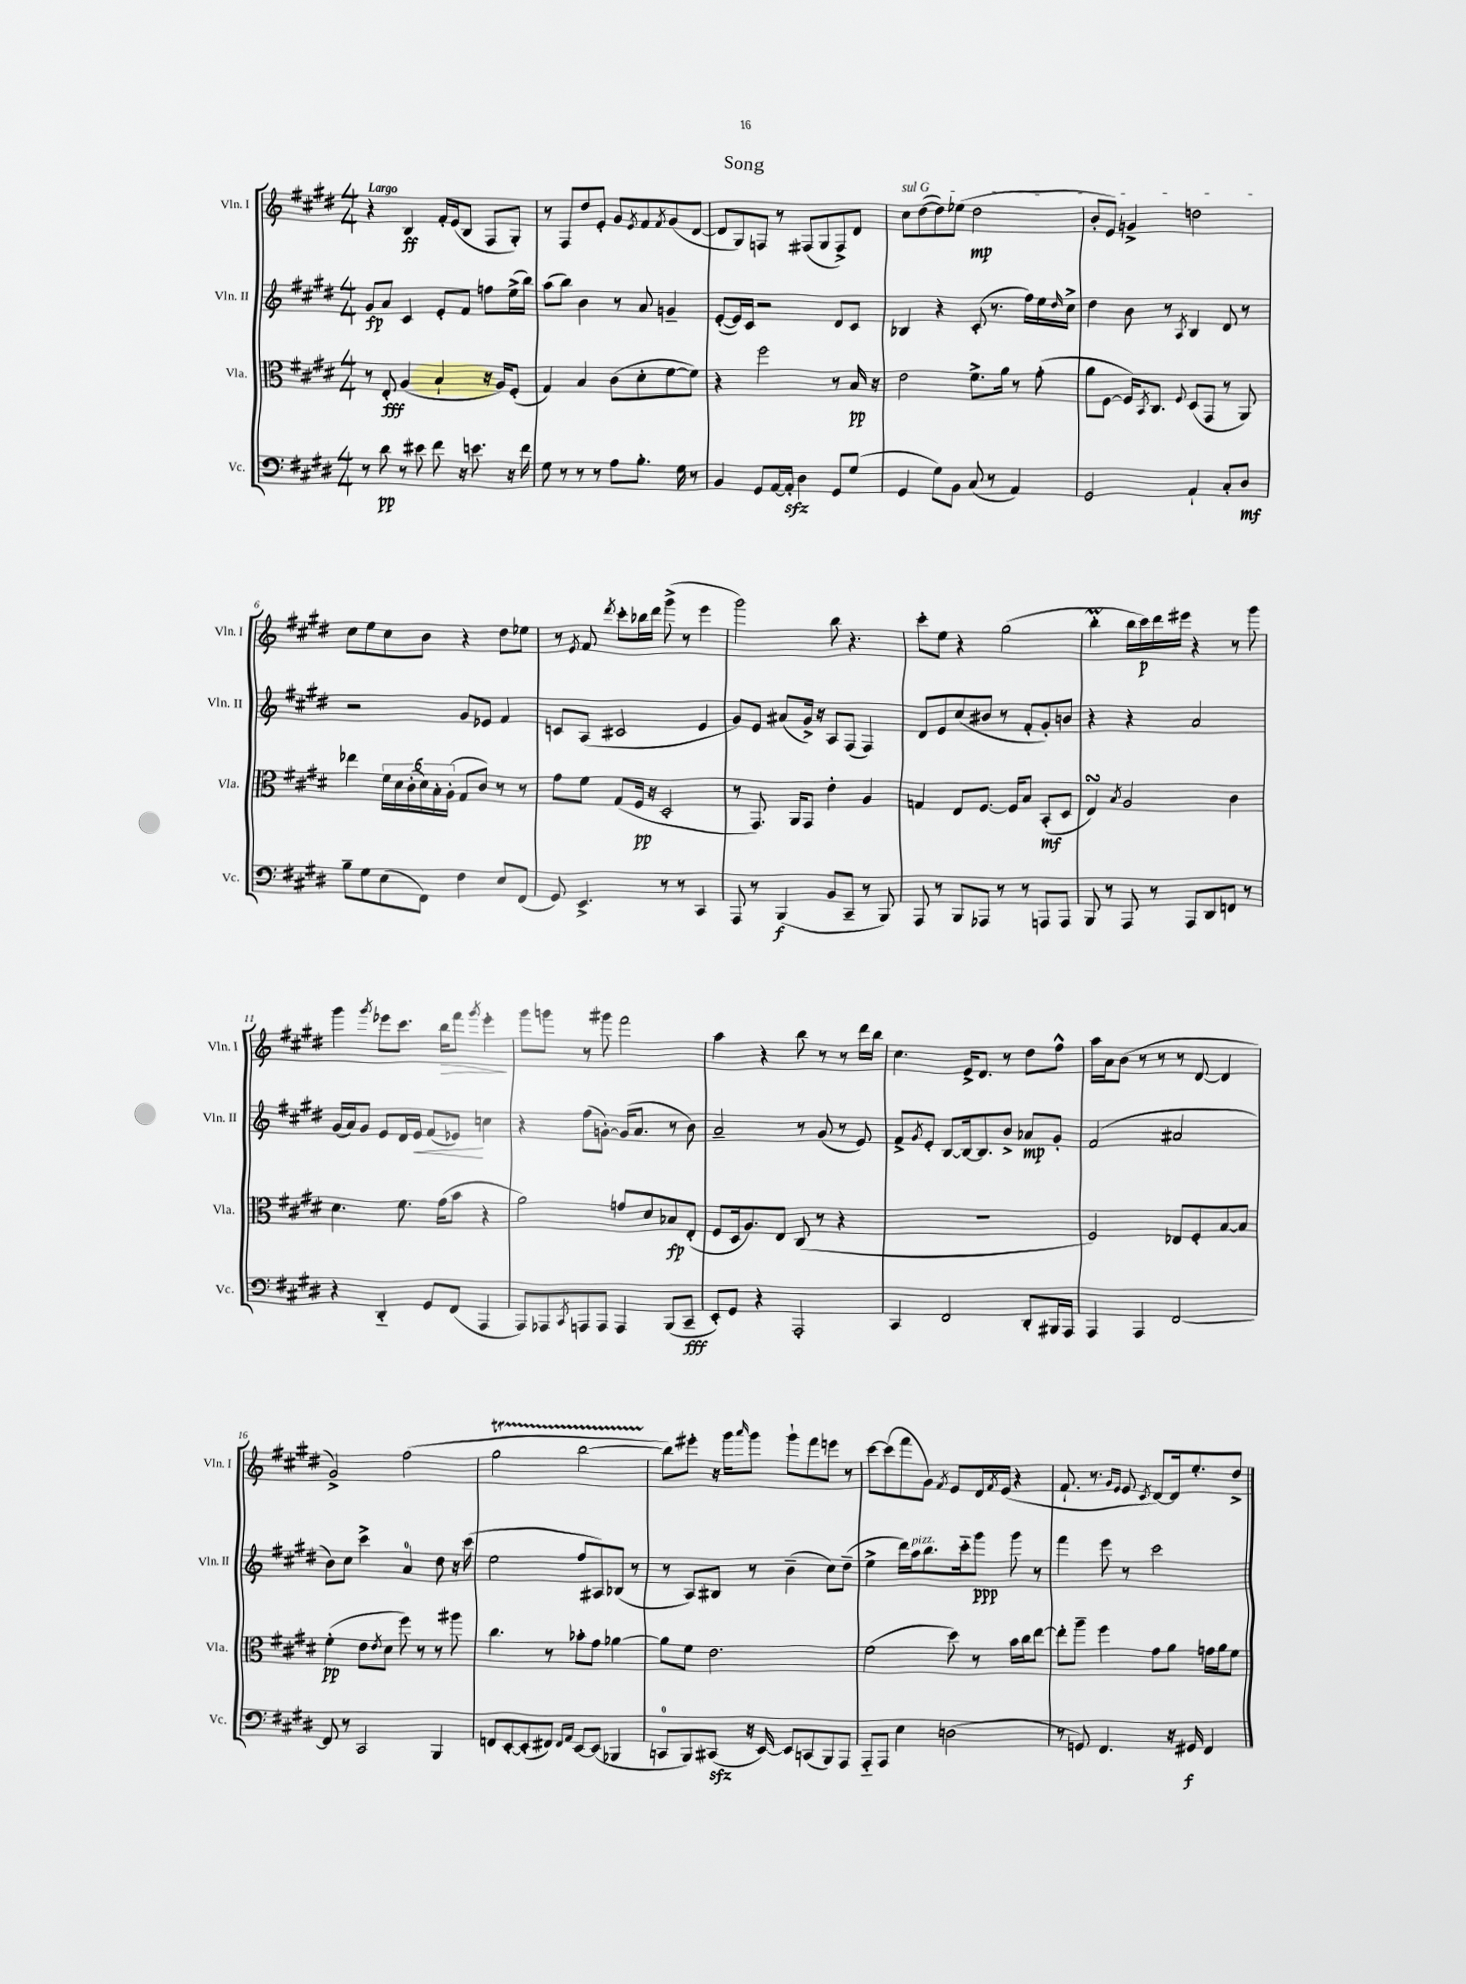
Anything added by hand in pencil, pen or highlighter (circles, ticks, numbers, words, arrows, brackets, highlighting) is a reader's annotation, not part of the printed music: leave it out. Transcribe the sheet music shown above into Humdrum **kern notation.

**kern	**kern	**kern	**kern
*staff4	*staff3	*staff2	*staff1
*clefF4	*clefC3	*clefG2	*clefG2
*k[f#c#g#d#]	*k[f#c#g#d#]	*k[f#c#g#d#]	*k[f#c#g#d#]
*M4/4	*M4/4	*M4/4	*M4/4
8r	8r	8g#	4r
8d#	8E'	8a	.
8r	(4A	4c#	4B
8e#	.	.	.
8f#	4B`	8e'	16f#'
.	.	.	(16e
16r	.	8f#	8B
8.e	.	.	.
.	16r	8ff	8F#
.	16A)	.	.
16r	(8F#'	(16ee^	8G#')
16f#	.	16bb)	.
=	=	=	=
8G#	4G#)	(8aa	8r
8r	.	8bb)	8F#
8r	4B	4b	8dd#
8r	.	.	8e'
8A	(8c#	8r	8g#
.	.	.	8qe
8.B'	8d#'	8a	8f#
.	.	.	8qf#
.	[8f#	4g~	(8g#
16G#	.	.	.
8r	8f#])	.	[8d#
=	=	=	=
4BB	4r	([8e'	8d#]
.	.	16e])	8G#)
.	.	16c#	.
8GG#	2ff#	2r	8F
[16AA	.	.	8r
16AA']	.	.	.
4D#	.	.	(8F#
.	.	.	8G#
8GG#	8r	8d#	8F#^)
(8G#	16B	8c#	8d#
.	16r	.	.
=	=	=	=
4GG#	2e	4B-	8cc#
.	.	.	([8dd#
8G#)	.	4r	8dd#])
8BB	.	.	(8ee-
(8C#	8.f#^	(8c#'	2dd#
8r	.	8.r	.
.	16a	.	.
4AA)	8r	.	.
.	.	16ff#)	.
.	(8g#'	16ee	.
.	.	16qqdd#	.
.	.	16cc#^	.
=	=	=	=
2GG#	8a	4dd#	8b'
.	[8F#	.	8e)
.	16F#])	8b	4g^
.	8qBB	.	.
.	8.C#	.	.
.	.	8r	.
.	8qqF#	8qA	.
4AA`	(8D#	4B	2dd
.	8GG#	.	.
8C#'	8r	8d#	.
8D#	8AA)	8r	.
=	=	=	=
8B~	4ee-	2r	8cc#
8G#	.	.	8ee
(8E	24f#	.	8cc#
.	24d#	.	.
.	(24c#'	.	.
8FF#)	24d#)	.	8b
.	24B'	.	.
.	(24A'	.	.
4F#	8G#	8g#	4r
.	8c#)	8e-	.
8E	8r	4f#	8dd#
(8FF#	8r	.	8ee-
=	=	=	=
8GG#)	8g#	8c	8r
.	.	.	8qe
4.EE^	8f#	(8A	8f#
.	.	.	8qddd#
.	(8G#	2c#	8ccc#'
.	16F#	.	16bb-
.	16r	.	16ddd#
8r	2D#'	.	(8ggg#^
8r	.	.	8r
4CC#	.	4e	4eee
=	=	=	=
8AAA	8r	8g#)	2ggg#)
8r	8.GG#)	8e	.
(4BBB	.	(8a#	.
.	16AA	.	.
.	8GG#	16g#^)	.
.	.	16r	.
8BB	4e'	8A	8bb
8CC#~	.	(8F#	4.r
8r	4A	4F#)	.
8BBB)	.	.	.
=	=	=	=
8AAA	4G	8d#	8ccc#'
8r	.	8e	8ee
8BBB	8E	(8cc#	4r
8AAA-	[8.F#	8b#	.
8r	.	8r	(2gg#
.	16F#]	.	.
8r	8B	8f#'	.
8AAA	(8BB'	8g#')	.
8AAA	8D#	8b	.
=	=	=	=
8BBB	4E)	4r	4bb'
8r	.	.	.
.	8qB	.	.
8AAA	2A	4r	16bb
.	.	.	16ccc#)
8r	.	.	16ddd#
.	.	.	16eee#
8AAA	.	2a	4r
8DD#	.	.	.
8FF	4c#	.	8r
8r	.	.	8ggg#
=	=	=	=
4r	4.d#	(16g#	4ggg#
.	.	16a)	.
.	.	8g#	.
.	.	.	8qggg#
4DD#'~	.	8e	8eee-
.	8.f#	16d#	8.ccc#
.	.	16e	.
8GG#	.	(8f#	.
.	(16g#	.	16bb
(8FF#	8b	8e-)	8fff#
.	.	.	8qggg#
4AAA	4r	4cc	4eee-'
=	=	=	=
8AAA)	2a)	4r	8ggg#
8AAA-	.	.	8ggg
8qCC#	.	.	.
8AAA	.	(8ff#	8r
8AAA	.	[8g')	8ggg#
4AAA	8g	(16g]	2fff#
.	.	8.a	.
.	8d#	.	.
(8BBB	8B-	8r	.
8CC#~	(8E'	8b)	.
=	=	=	=
8EE')	8F#	2a~	4aa
8GG#	16D#	.	.
.	8.A)	.	.
4r	.	.	4r
.	8E	.	.
2AAA'	(8C#	8r	8bb
.	8r	(8g#	8r
.	4r	8r	8r
.	.	8e)	16ddd#
.	.	.	16bb
=	=	=	=
4CC#	1r	8f#^	4.cc#
.	.	8qg#	.
.	.	8e'	.
2FF#	.	[8B	.
.	.	16B_	16e^
.	.	8.B]	8.d#
.	.	8b^	8r
8DD#'	.	8a-	8dd#
16BBB#	.	8g#'	8ff#^^
16AAA	.	.	.
=	=	=	=
4AAA	2F#)	(2f#	16aa
.	.	.	16a
.	.	.	(8b
4AAA	.	.	8r
.	.	.	8r
[2FF#	8E-	2a#	8r
.	8F#'	.	[8d#
.	[8B	.	4d#]
.	8B]	.	.
=	=	=	=
8FF#]	(4f#'	8b)	2g#^)
8r	.	8cc#	.
2CC#	8e	4ccc#^	.
.	8qe	.	.
.	8d#	.	.
.	8ff#)	4a	(2ff#
.	8r	.	.
4BBB	8r	8dd#	.
.	8aa#	16r	.
.	.	(16ccc#	.
=	=	=	=
8FF	4.cc#	2ee	2gg#
[8EE'	.	.	.
(8EE']	.	.	.
8FF#)	8r	.	.
16qqFF#	.	.	.
16qqAA	.	.	.
[8EE	8b-'	8ff#	[2bb
(8EE]	8g#	8A#)	.
4BBB-	[4a-	(8B-	.
.	.	8r	.
=	=	=	=
8CC	8a-]	8r	8bb])
8BBB)	8f#	8A)	8eee#'
(8CC#	2.e	8B#	16r
.	.	.	16ggg#
.	.	.	16qqaaa
16r	.	8r	8ggg#
[16EE)	.	.	.
8EE]	.	(4b~	8ggg#`
(8CC	.	.	8fff#
8BBB)	.	8cc#)	8eee
8AAA	.	(8dd#~	8r
=	=	=	=
8AAA'~	(2f#	4ee^	[8ccc#
8AAA	.	.	(8ccc#]
4E	.	16ddd#)	8fff#
.	.	16aa	.
.	.	8.bb	8g#)
.	.	.	8qf#
(2D	8dd#)	.	8e
.	.	16ccc#'~	.
.	8r	8ggg#	16d#
.	.	.	8qf#
.	.	.	(16e
.	16b	8ggg#	4r
.	16cc#	.	.
.	[8ee	8r	.
=	=	=	=
8r	8ee']	4fff#	8.f#`
8GG)	8aa~	.	.
.	.	.	8.r
4.FF#	4ff#	8eee	.
.	.	.	16qqg#
.	.	.	16qqe
.	.	8r	8e
.	.	.	8qc#
.	8g#	2ccc#	[8d#)
16r	8a	.	16d#]
16GG#	.	.	8.ee'
4FF#	16g	.	.
.	16a	.	.
.	8f#	.	8dd#^
==	==	==	==
*-	*-	*-	*-
